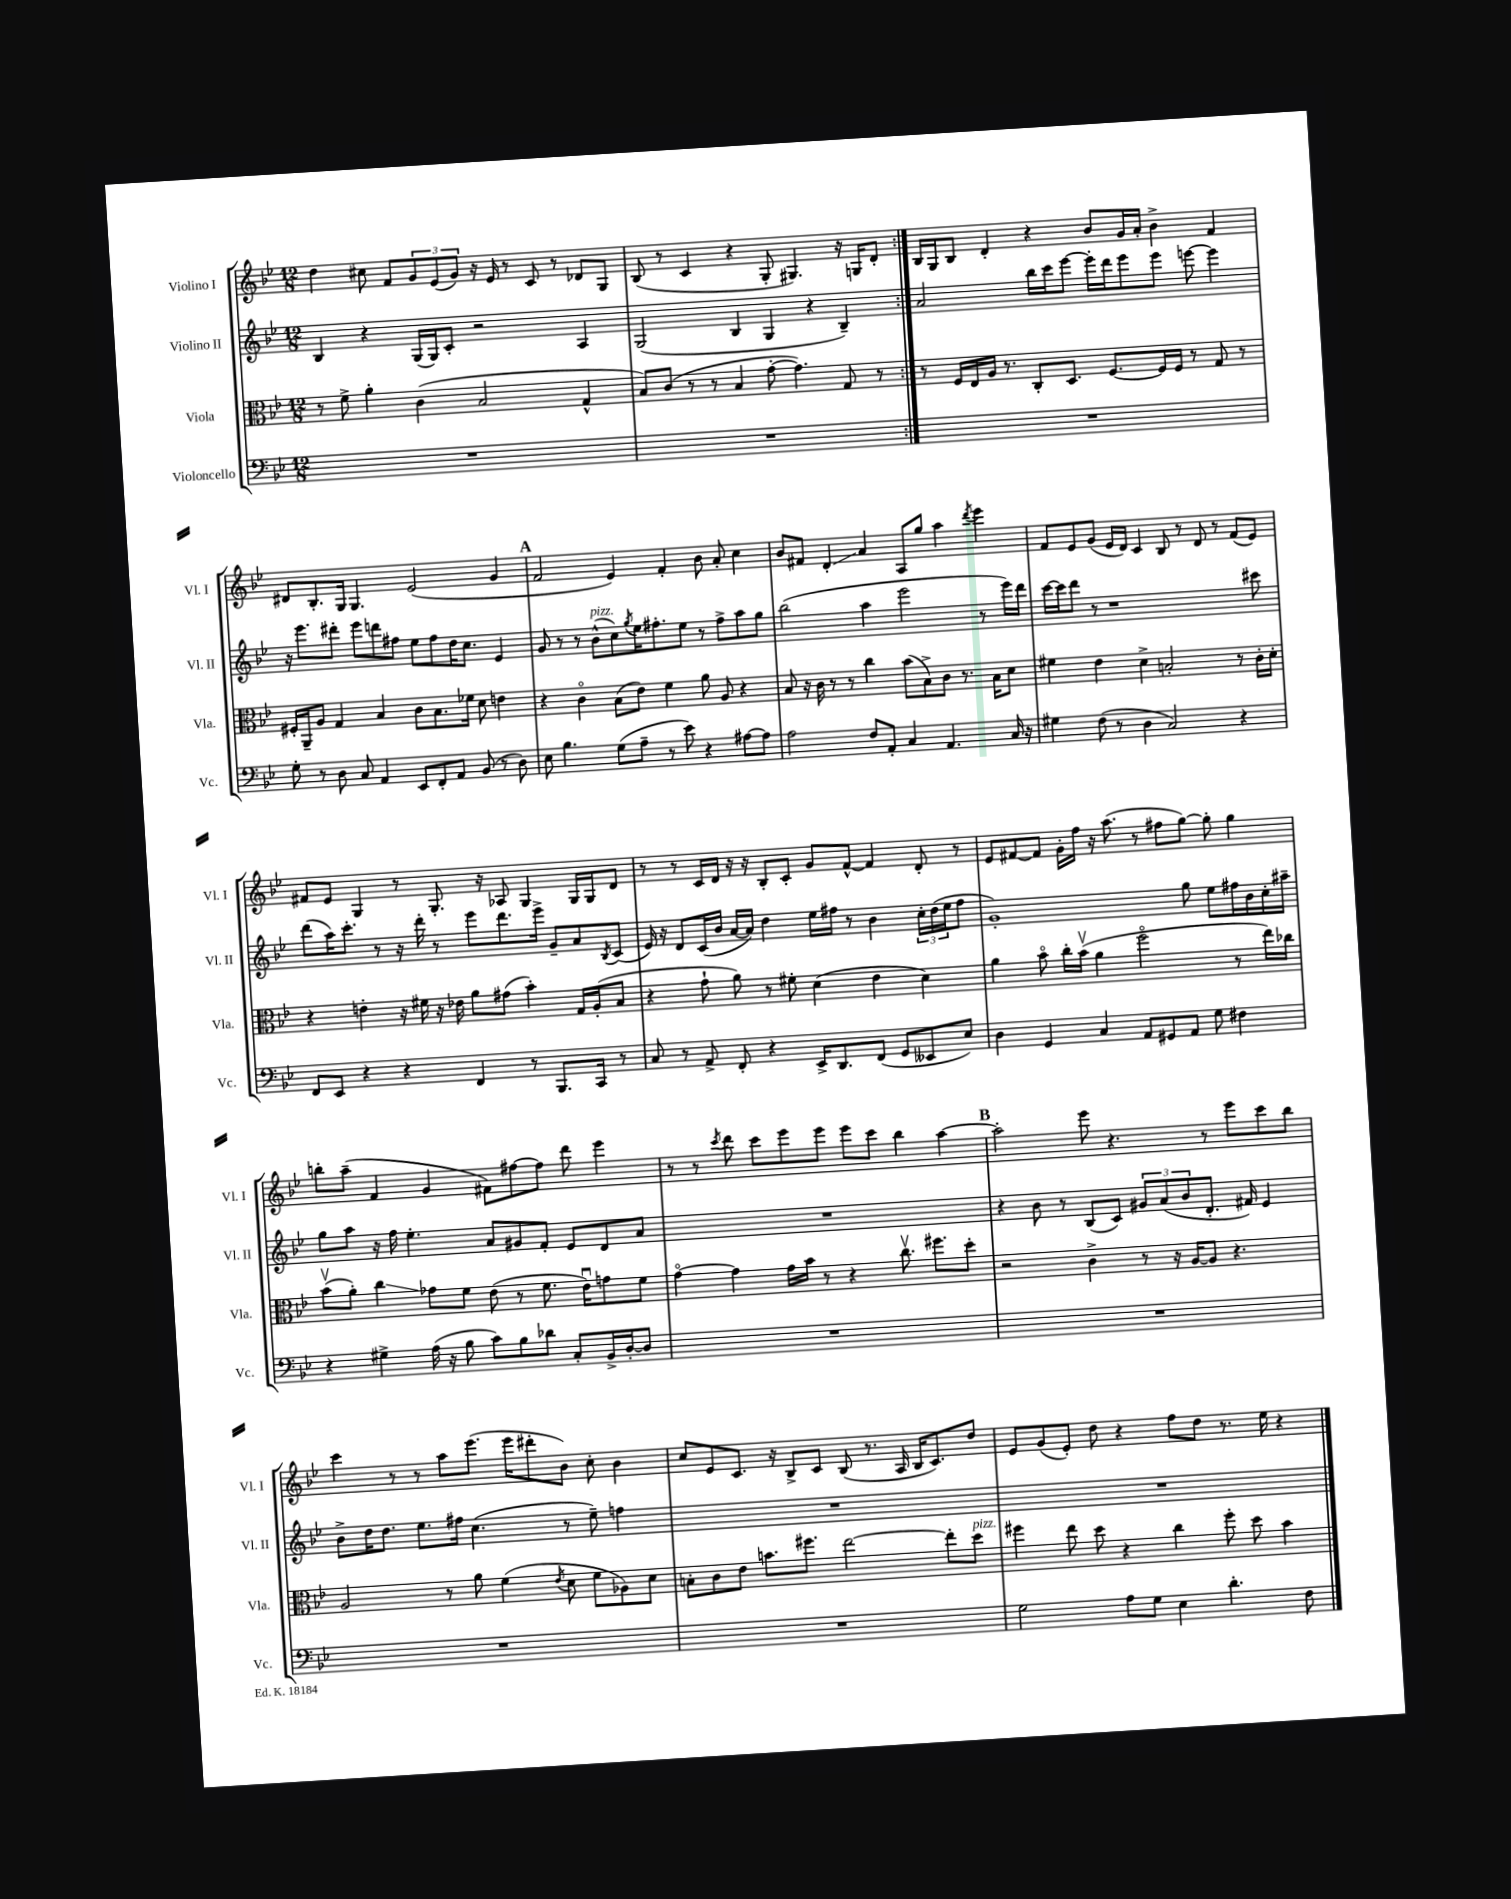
<<
\new StaffGroup <<
\new Staff = "s0" \with { instrumentName = "Violino I" shortInstrumentName = "Vl. I" } {
    \clef treble \key bes \major \numericTimeSignature \time 12/8
    \repeat volta 2 { d''4 cis''8 f'8 \tuplet 3/2 { g'8 ees'8( g'8) } r16 ees'16 r8 c'8 r8 des'8 g8 |
    bes8( r8 c'4 r4 g8-. gis4.) r16 g16 d'8-. | }
    bes16 g16 bes8 d'4-. r4 bes'8 g'16 a'16-. bes'4-> f'4 |
    dis'8 bes8.-. g16 g4. ees'2( g'4 |
    \mark \markup { \bold "A" } f'2 ees'4) f'4-. bes'8 a'8-. c''4 |
    bes'8 fis'8 d'4-.\glissando a'4 a8 g''8 a''4 \acciaccatura { d'''8 } ees'''4 |
    f'8 ees'8 g'8( ees'16 d'16) c'4 bes8 r8 d'8 r8 f'8( ees'8) |
    fis'8 ees'8 g4 r8 g8.-. r16 aes8 g4 g16 g16 d'8 |
    r8 r8 c'16 d'16 r16 r16 bes8-. c'8-. g'8 f'8~-^ f'4 d'8-. r8 |
    ees'8 fis'8~ fis'8 g'16-. f''16 r16 a''8.( r8 fis''8 g''8~) g''8-. g''4 |
    b''8-. a''8--( f'4 g'4 fis'8) fis''8~ fis''8 d'''8 ees'''4 |
    r8 r8 \acciaccatura { c'''8 } d'''8 c'''8 ees'''8 ees'''8 ees'''8 c'''8 bes''4 a''4~ |
    \mark \markup { \bold "B" } a''2-. ees'''8 r4. r8 ees'''8 c'''8 bes''8 |
    c'''4 r8 r8 a''8 ees'''8.( ees'''16 dis'''8-. bes'8) c''8-. bes'4 |
    c''8 ees'8 c'8. r16 bes8-> c'8 bes8( r8. a16 bes16 c'8.) d''8 |
    ees'8 g'8( ees'8-.) d''8 r4 f''8 d''8 r8. ees''16 r4 \bar "|." |
}
\new Staff = "s1" \with { instrumentName = "Violino II" shortInstrumentName = "Vl. II" } {
    \clef treble \key bes \major \numericTimeSignature \time 12/8
    \repeat volta 2 { bes4 r4 g16( g16) c'8-. r2 a4 |
    g2( bes4 g4 r4 bes4--) | }
    a'2 bes''16 c'''16 ees'''8~ ees'''16-. d'''16 ees'''8 ees'''8 e'''8~ e'''4 |
    r16 ees'''8. dis'''8-. ees'''8 d'''8 fis''8 ees''8 fis''8 d''16 c''8. ees'4 |
    \mark \markup { \bold "A" } g'8 r8 r8 bes'8-^^\markup { \italic "pizz." }( c''8) \acciaccatura { g''8 } ees''16 fis''8.-. ees''8 r8 fis''8-> a''8 g''8 |
    bes''2( a''4 ees'''2 r8 ees'''16) d'''16 |
    c'''16~ c'''16 d'''8 r8 r1 cis'''8 |
    d'''8( a''16) c'''8.-. r8 r16 d'''16-. r8 ees'''8 d'''8. ees'''16-> g'8-- a'8 \acciaccatura { bes8 } c'8( |
    ees'16) r16 d'8 c'16( bes'16 a'16~ a'16) d''4 ees''16 fis''16 r8 bes'4 \tuplet 3/2 { c''16-. d''16( ees''16 } fis''8 |
    g'1-.) g''8 ees''8 fis''16 bes'16 c''16-. ais''16-- |
    g''8 a''8 r16 f''16 ees''4.-. a'8 gis'8 f'8-. ees'8 d'8 a'8 |
    R1. |
    \mark \markup { \bold "B" } r4 bes'8 r8 bes8( c'8) \tuplet 3/2 { gis'8 a'8( bes'8 } d'8.-. fis'16) ees'4 |
    bes'8-> d''16 d''8. ees''8. fis''16 c''4.( r8 ees''8--) f''4 |
    R1. |
    R1. \bar "|." |
}
\new Staff = "s2" \with { instrumentName = "Viola" shortInstrumentName = "Vla." } {
    \clef alto \key bes \major \numericTimeSignature \time 12/8
    \repeat volta 2 { r8 f'8-> a'4-. c'4( bes2 g4-^ |
    bes8) c'8( r8 r8 bes4 g'8~-. g'4.) g8 r8 | }
    r8 f16 ees16 a16 r8. c8-. d8. f8.~ f16 f16 r8 g8 r8 |
    fis16-. a,16-- a8 g4 bes4 c'8 bes8. fes'16 d'8 e'4 |
    \mark \markup { \bold "A" } r4 c'4\flageolet bes8( ees'8) f'4 a'8 a8 r4 |
    bes8 r16 c'16 r8 r8 c''4 bes'8( bes8->) c'8 r8. bes16 d'8 |
    fis'4 ees'4 d'4-> b2-. r8 c'16-. d'16-. |
    r4 e'4-. r16 fis'16 r16 ees'16 a'8 gis'8( bes'4-.) g16 a16-.( bes8 |
    r4 g'8-! a'8) r8 fis'8-. d'4( ees'4 d'4) |
    a'4 bes'8\flageolet c''16-. bes'16\upbow( a'4 f''2\flageolet r8 ees''16) ces''16 |
    bes'8\upbow( a'8-.) c''4\glissando ges'8 f'8 ees'8( r8 f'8. ees'16\downbow) g'8 f'8 |
    g'4~\flageolet g'4 g'16 bes'16 r8 r4 c''8.\upbow fis''8. d''8-. |
    \mark \markup { \bold "B" } r2 c'4-> r8 r16 a16~ a8 r4. |
    a2 r8 a'8 f'4( \acciaccatura { ees'8 } d'8 f'8 aes8) d'8 |
    b8-. c'8 ees'8 b'8. fis''8. ees''2~ ees''8-. d''8^\markup { \italic "pizz." } |
    fis''4 ees''8 d''8 r4 c''4 fis''8-. d''8 bes'4 \bar "|." |
}
\new Staff = "s3" \with { instrumentName = "Violoncello" shortInstrumentName = "Vc." } {
    \clef bass \key bes \major \numericTimeSignature \time 12/8
    \repeat volta 2 { R1. |
    R1. | }
    R1. |
    g8-. r8 d8 c8 a,4 ees,8 f,8-. a,8 bes,8( r8 d8) |
    \mark \markup { \bold "A" } ees8 bes4. g8( a8-- r8 ees'8) r4 ais8~ ais8 |
    a2 f8 a,8-. c4 a,4. c16 r16 |
    gis4 f8( r8 d4 c2) r4 |
    f,8 ees,8 r4 r4 f,4 r8 bes,,8. c,16 r8 |
    c8 r8 a,8-> f,8-. r4 ees,16-> d,8. f,8( g,8 eeses,8 ees8) |
    d4 g,4 c4 a,8 gis,8 a,8 g8 fis4 |
    r4 gis4-> a16( r16 bes8 c'8) bes8 des'8 c8-. bes,16-> d16~-. d8 |
    R1. |
    \mark \markup { \bold "B" } R1. |
    R1. |
    R1. |
    g2 a8 g8 ees4 d'4.-. f8 \bar "|." |
}
>>
>>
\layout { \context { \Score \remove "Bar_number_engraver" } }
